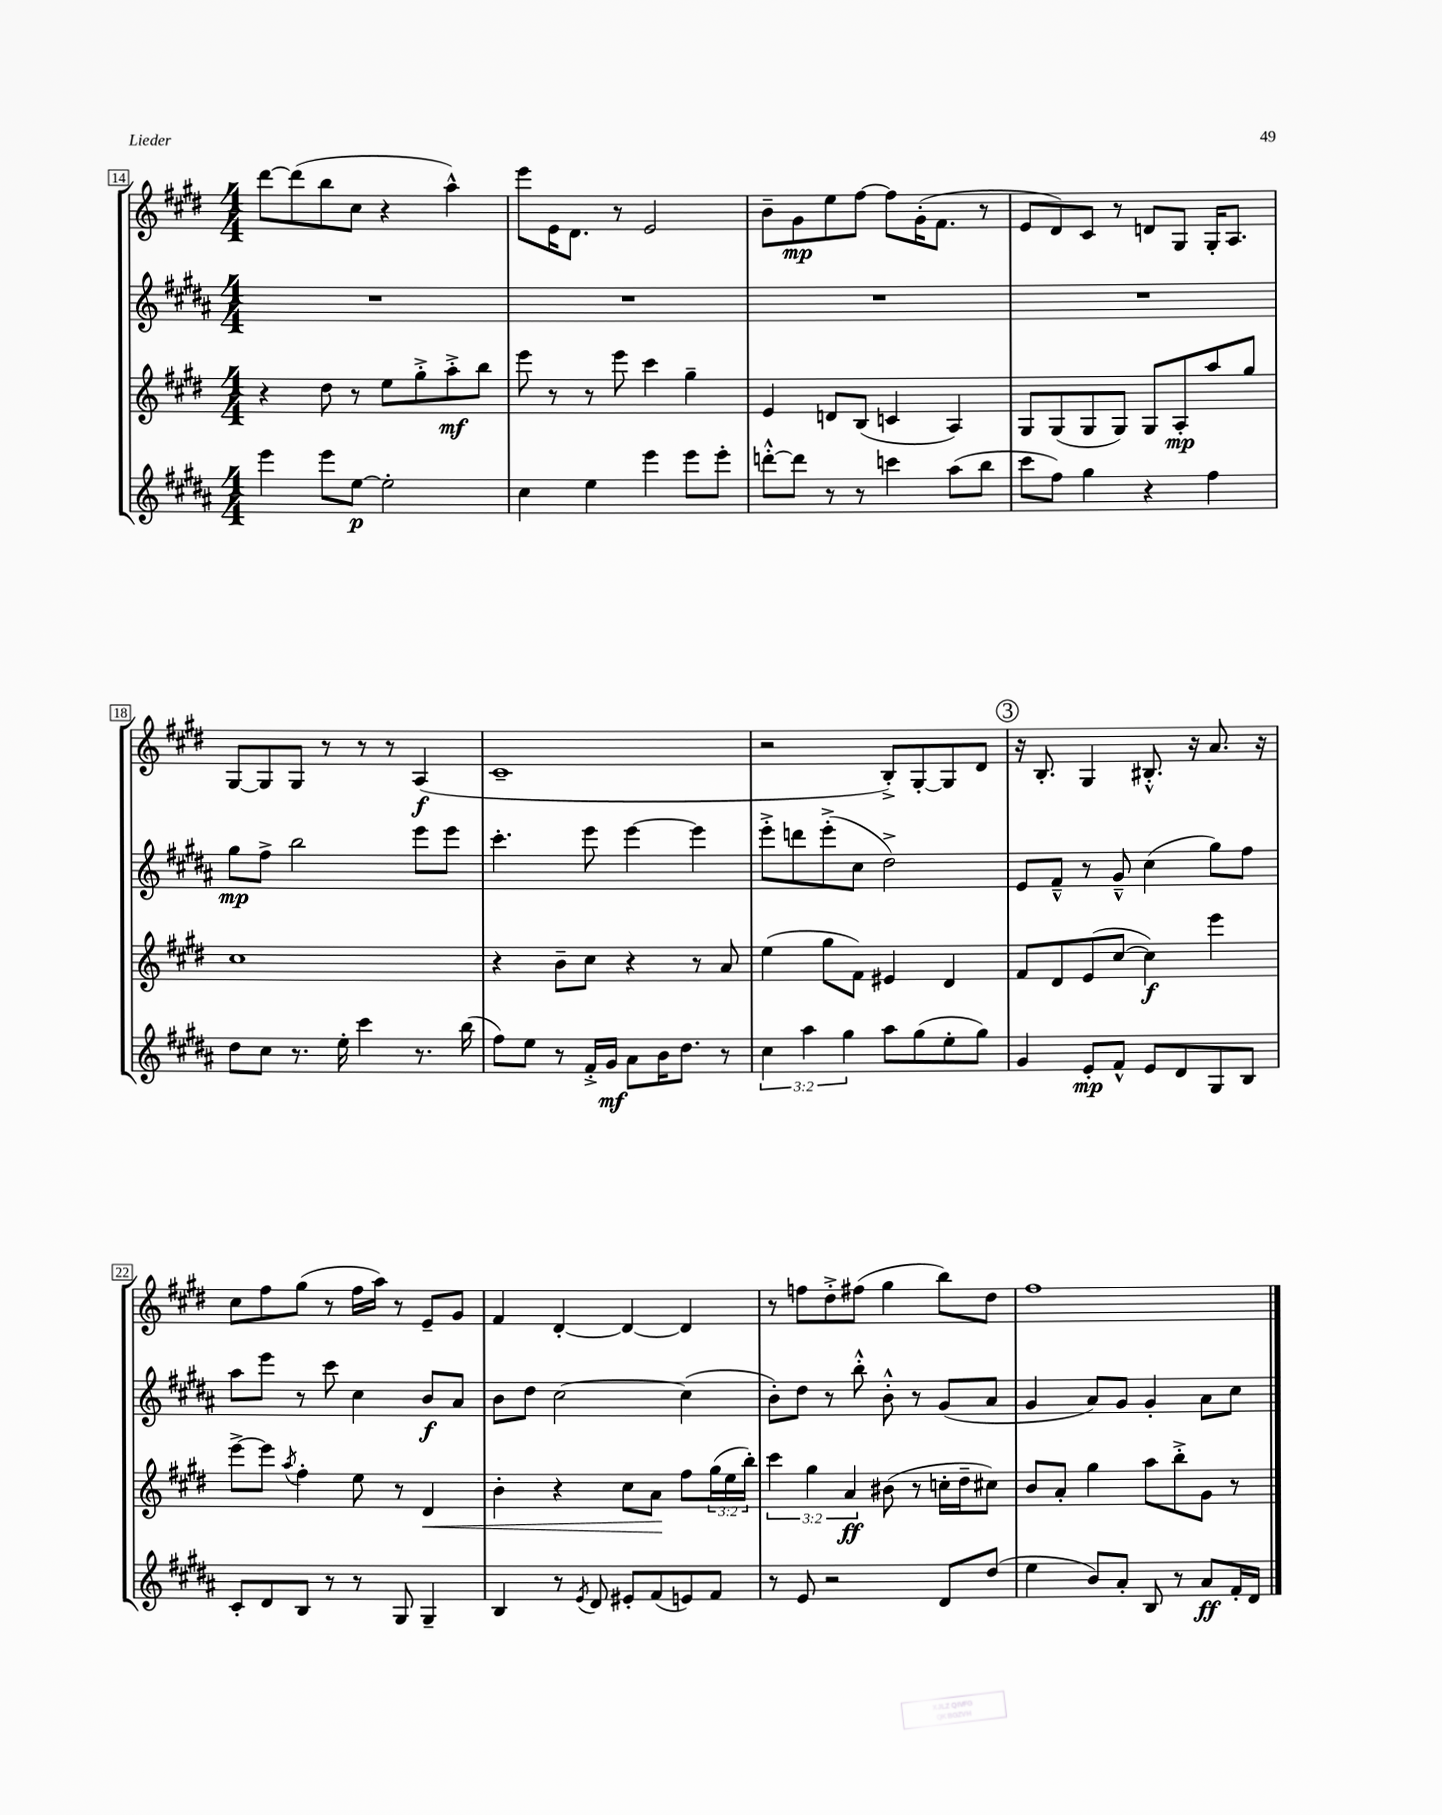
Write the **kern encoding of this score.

**kern	**dynam	**kern	**dynam	**kern	**dynam	**kern	**dynam
*part4	*part4	*part3	*part3	*part2	*part2	*part1	*part1
*staff4	*staff4	*staff3	*staff3	*staff2	*staff2	*staff1	*staff1
*clefG2	*	*clefG2	*	*clefG2	*	*clefG2	*
*k[f#c#g#d#a#]	*	*k[f#c#g#d#]	*	*k[f#c#g#d#a#]	*	*k[f#c#g#d#]	*
*M4/4	*	*M4/4	*	*M4/4	*	*M4/4	*
=14	=14	=14	=14	=14	=14	=14	=14
4eee\	.	4r	.	1r	.	[8ddd#\L	.
.	.	.	.	.	.	(8ddd#\]	.
8eee\L	.	8dd#\	.	.	.	8bb\	.
[8ee\J	p	8r	.	.	.	8cc#\J	.
2ee'\]	.	8ee\L	.	.	.	4r	.
.	.	8gg#'^\	.	.	.	.	.
.	.	8aa'^\	mf	.	.	4aa^^\)	.
.	.	8bb\J	.	.	.	.	.
=15	=15	=15	=15	=15	=15	=15	=15
4cc#\	.	8eee\	.	1r	.	8eee\L	.
.	.	8r	.	.	.	16e\K	.
.	.	.	.	.	.	8.d#\J	.
4ee\	.	8r	.	.	.	.	.
.	.	8eee\	.	.	.	8r	.
4eee\	.	4ccc#\	.	.	.	2e/	.
8eee\L	.	4gg#~\	.	.	.	.	.
8eee'\J	.	.	.	.	.	.	.
=16	=16	=16	=16	=16	=16	=16	=16
[8dddn'^^\L	.	4e/	.	1r	.	8b~\L	.
8ddd\J]	.	.	.	.	.	8g#\	mp
8r	.	8dn/L	.	.	.	8ee\	.
8r	.	(8B/J	.	.	.	[8ff#\J	.
4cccn\	.	4cn/	.	.	.	8ff#\L]	.
.	.	.	.	.	.	(16g#'\K	.
.	.	.	.	.	.	8.f#\J	.
(8aa#\L	.	4A/)	.	.	.	.	.
8bb\J	.	.	.	.	.	8r	.
=17	=17	=17	=17	=17	=17	=17	=17
8ccc#\L	.	8G#/L	.	1r	.	8e/L	.
8ff#\J)	.	(8G#/	.	.	.	8d#/)	.
4gg#\	.	8G#/	.	.	.	8c#/J	.
.	.	8G#/J)	.	.	.	8r	.
4r	.	8G#/L	.	.	.	8dn/L	.
.	.	8A'/	mp	.	.	8G#/J	.
4ff#\	.	8aa/	.	.	.	16G#'/KL	.
.	.	.	.	.	.	8.A/J	.
.	.	8gg#/J	.	.	.	.	.
!!LO:LB:g=z
=18	=18	=18	=18	=18	=18	=18	=18
8dd#\L	.	1cc#	.	8gg#\L	mp	[8G#/L	.
8cc#\J	.	.	.	8ff#^\J	.	8G#/]	.
8.r	.	.	.	2bb\	.	8G#/J	.
.	.	.	.	.	.	8r	.
16ee'\	.	.	.	.	.	.	.
4ccc#\	.	.	.	.	.	8r	.
.	.	.	.	.	.	8r	.
8.r	.	.	.	8eee\L	.	(4A/	f
.	.	.	.	8eee\J	.	.	.
(16bb\	.	.	.	.	.	.	.
=19	=19	=19	=19	=19	=19	=19	=19
8ff#\L)	.	4r	.	4.ccc#'\	.	1c#~	.
8ee\J	.	.	.	.	.	.	.
8r	.	8b~\L	.	.	.	.	.
16f#'^/LL	.	8cc#\J	.	8eee\	.	.	.
16g#/JJ	mf	.	.	.	.	.	.
8a#\L	.	4r	.	[4eee\	.	.	.
16b\K	.	.	.	.	.	.	.
8.dd#\J	.	.	.	.	.	.	.
.	.	8r	.	4eee\]	.	.	.
8r	.	8a/	.	.	.	.	.
=20	=20	=20	=20	=20	=20	=20	=20
6cc#\	.	(4ee\	.	8eee'^\L	.	2r	.
.	.	.	.	8dddn\	.	.	.
6aa#\	.	.	.	.	.	.	.
.	.	8gg#\L	.	(8eee'^\	.	.	.
6gg#\	.	.	.	.	.	.	.
.	.	8f#\J)	.	8cc#\J	.	.	.
8aa#\L	.	4e#X/	.	2dd#^\)	.	8B'^/L)	.
(8gg#\	.	.	.	.	.	[8G#'/	.
8ee'\	.	4d#/	.	.	.	8G#/]	.
8gg#\J)	.	.	.	.	.	8d#/J	.
!!LO:REH:place=s1:t=3
=21	=21	=21	=21	=21	=21	=21	=21
4g#/	.	8f#/L	.	8e/L	.	16r	.
.	.	.	.	.	.	8.B'/	.
.	.	8d#/	.	8f#~^^/J	.	.	.
8e'/L	mp	(8e/	.	8r	.	4G#/	.
8f#^^/J	.	[8cc#/J	.	8g#~^^/	.	.	.
8e/L	.	4cc#\])	f	(4cc#\	.	8.B#X'^^/	.
8d#/	.	.	.	.	.	.	.
.	.	.	.	.	.	16r	.
8G#/	.	4eee\	.	8gg#\L)	.	8.a/	.
8B/J	.	.	.	8ff#\J	.	.	.
.	.	.	.	.	.	16r	.
!!LO:LB:g=z
=22	=22	=22	=22	=22	=22	=22	=22
8c#'/L	.	[8eee^\L	.	8aa#\L	.	8cc#\L	.
8d#/	.	8eee\J]	.	8eee\J	.	8ff#\	.
.	.	8qaa/	.	.	.	.	.
8B/J	.	4ff#'\	.	8r	.	(8gg#\J	.
8r	.	.	.	8ccc#\	.	8r	.
8r	.	8ee\	.	4cc#\	.	16ff#\LL	.
.	.	.	.	.	.	16aa\JJ)	.
8G#/	.	8r	.	.	.	8r	.
!	!	!	!LO:HP:b	!	!	!	!
4G#~/	.	4d#/	<	8b/L	f	8e~/L	.
.	.	.	.	8a#/J	.	8g#/J	.
=23	=23	=23	=23	=23	=23	=23	=23
4B/	.	4b'\	.	8b\L	.	4f#/	.
.	.	.	.	8dd#\J	.	.	.
8r	.	4r	.	[2cc#\	.	[4d#'/	.
8qe/	.	.	.	.	.	.	.
8d#/	.	.	.	.	.	.	.
8e#X'/L	.	8cc#\L	.	.	.	4d#/_	.
(8f#/	.	8a\J	.	.	.	.	.
8en/)	.	8ff#\L	[	(4cc#\]	.	4d#/]	.
8f#/J	.	(24gg#\L	.	.	.	.	.
.	.	24ee\	.	.	.	.	.
.	.	24bb'\JJ)	.	.	.	.	.
=24	=24	=24	=24	=24	=24	=24	=24
8r	.	6ccc#\	.	8b'\L)	.	8r	.
8e/	.	.	.	8dd#\J	.	8ffn\L	.
.	.	6gg#\	.	.	.	.	.
2r	.	.	.	8r	.	8dd#'^\	.
.	.	6a/	ff	.	.	.	.
.	.	.	.	8bb'^^\	.	(8ff#X\J	.
.	.	(8b#X\	.	8b'^^\	.	4gg#\	.
.	.	8r	.	8r	.	.	.
8d#/L	.	16ccn'\LL	.	(8g#/L	.	8bb\L)	.
.	.	16dd#~\J	.	.	.	.	.
(8dd#/J	.	8cc#X\J)	.	8a#/J	.	8dd#\J	.
=25	=25	=25	=25	=25	=25	=25	=25
4ee\	.	8b/L	.	4g#/	.	1ff#	.
.	.	8a'/J	.	.	.	.	.
8b/L)	.	4gg#\	.	8a#/L)	.	.	.
8a#'/J	.	.	.	8g#/J	.	.	.
8B/	.	8aa\L	.	4g#'/	.	.	.
8r	.	8bb'^\	.	.	.	.	.
8a#/L	ff	8g#\J	.	8a#\L	.	.	.
16f#'/L	.	8r	.	8cc#\J	.	.	.
16d#/JJ	.	.	.	.	.	.	.
==	==	==	==	==	==	==	==
*-	*-	*-	*-	*-	*-	*-	*-
